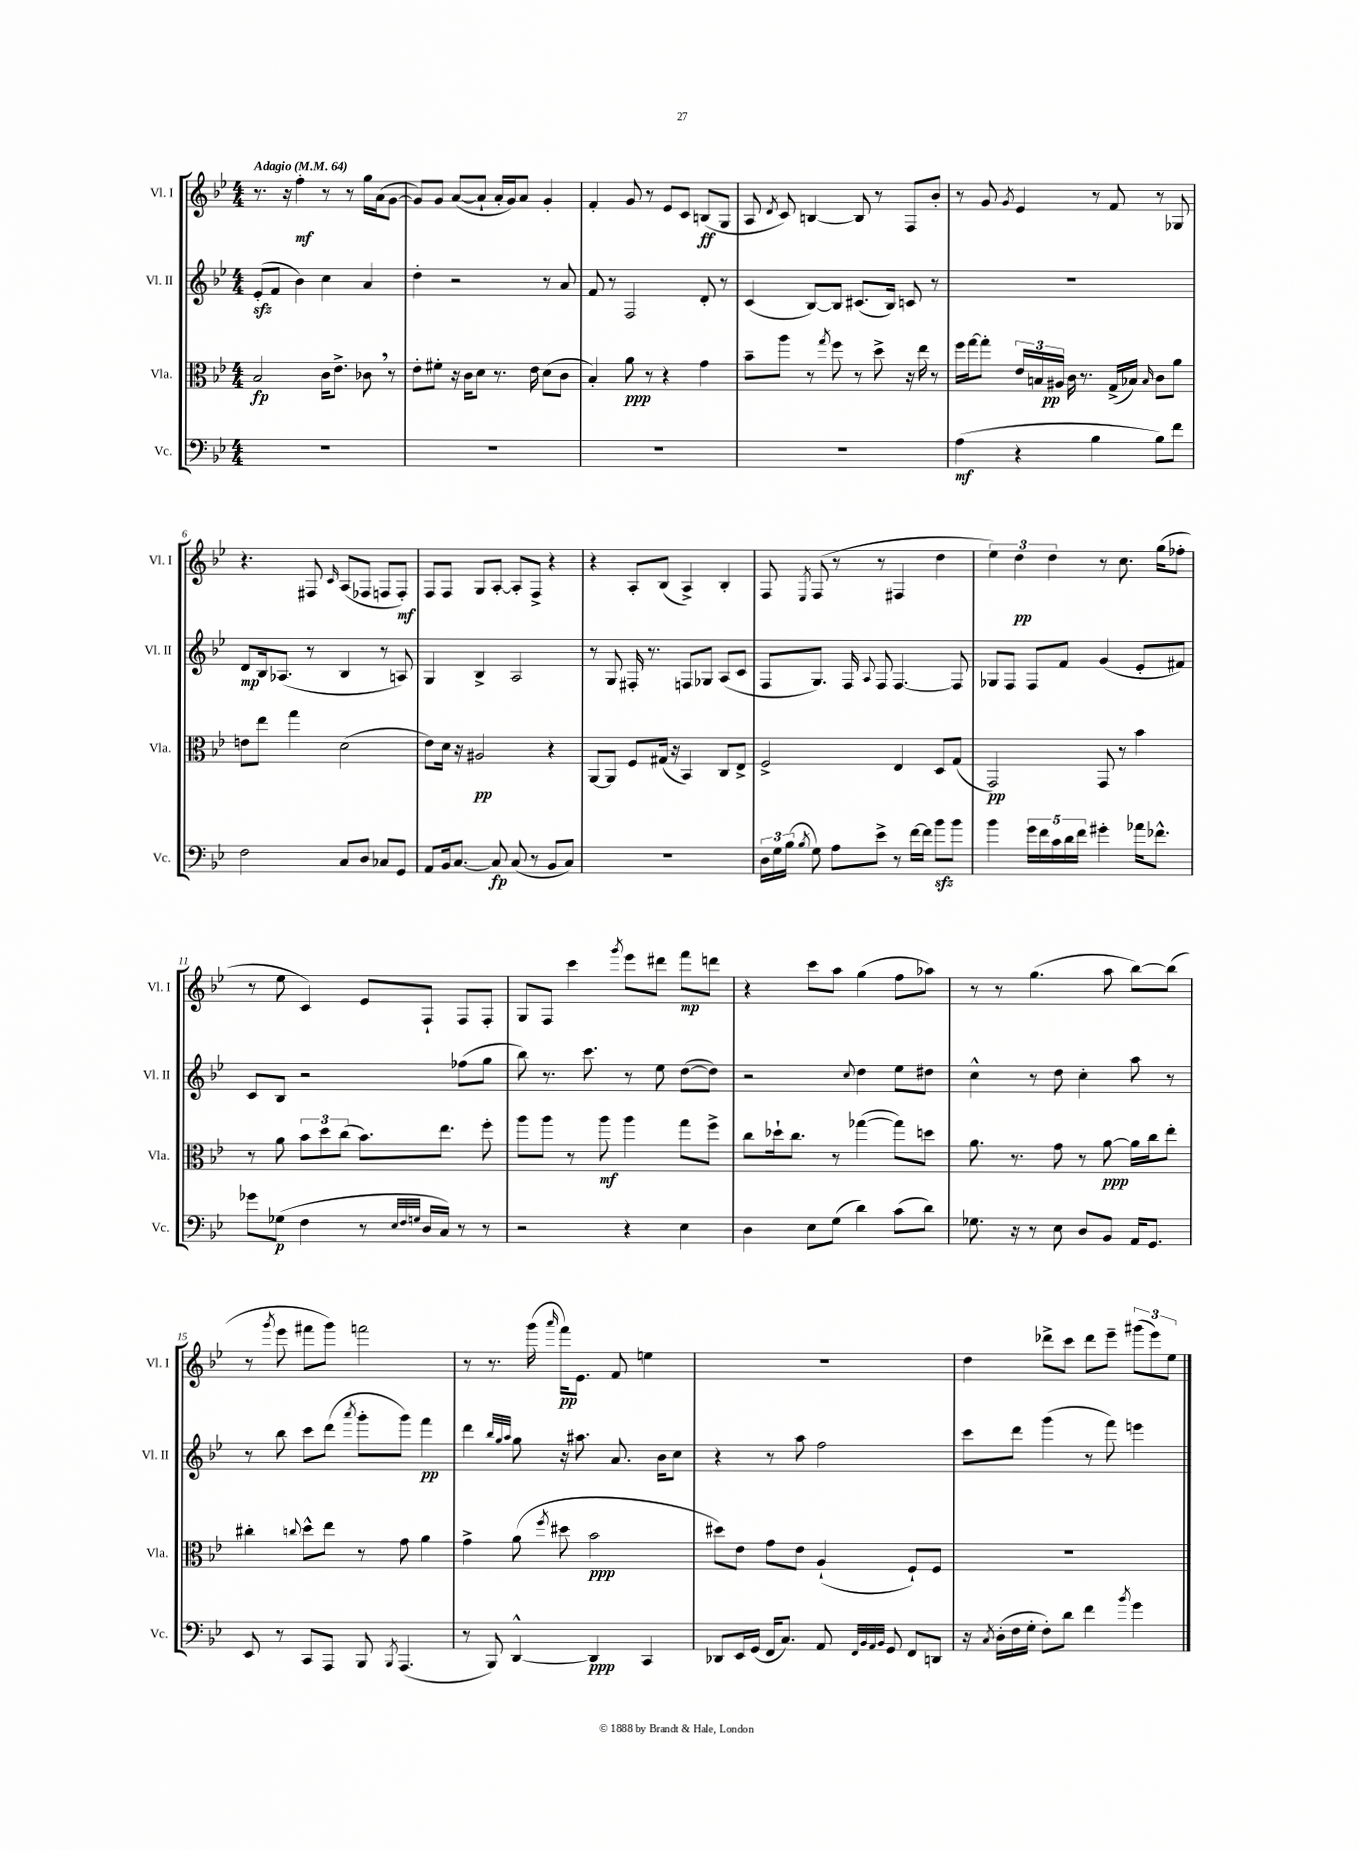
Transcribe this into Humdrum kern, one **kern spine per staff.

**kern	**kern	**kern	**kern
*staff4	*staff3	*staff2	*staff1
*clefF4	*clefC3	*clefG2	*clefG2
*k[b-e-]	*k[b-e-]	*k[b-e-]	*k[b-e-]
*M4/4	*M4/4	*M4/4	*M4/4
*MM64	*MM64	*MM64	*MM64
1r	2B-	(8e-'	8.r
.	.	8f	.
.	.	.	16r
.	.	4b-)	4ff'
.	16c	4cc	8r
.	8.e-^	.	.
.	.	.	8r
.	8c-	4a	16gg
.	.	.	(16a
.	8r	.	[8g
=	=	=	=
1r	8e-'	4dd'	8g])
.	8f#'	.	8g
.	16r	2r	([8a
.	16c	.	.
.	8d	.	8a`]
.	8.r	.	16a'
.	.	.	16g)
.	.	.	8a
.	16e-	.	.
.	(8d	8r	4g'
.	8c	8a	.
=	=	=	=
1r	4B-')	8f	4f'
.	.	8r	.
.	8a	2F	8g
.	8r	.	8r
.	4r	.	8e-
.	.	.	8c
.	4g	8d'	(8B
.	.	8r	8G
=	=	=	=
1r	8b-~	(4c	8A
.	.	.	8qd
.	8aa	.	8c)
.	8r	[8B-)	[4B
.	8qgg	.	.
.	8ff	8B-]	.
.	8r	(8.c#	8B]
.	8dd^	.	8r
.	.	16B-)	.
.	16r	8c	8F
.	16ee-	.	.
.	8r	8r	8b-'
=	=	=	=
(4A	16ff	1r	8r
.	[16gg	.	.
.	8gg']	.	8g
.	.	.	8qg
4r	24e-	.	4e-
.	24B	.	.
.	24A#	.	.
.	16c	.	.
.	8.r	.	.
4B-	.	.	8r
.	(16G^	.	8f
.	16B-)	.	.
.	16qqB-	.	.
8B-)	8c	.	8r
8f	8a	.	8G-
=	=	=	=
2F	8e	8d	4.r
.	8ee-	16B-	.
.	.	(8.A-	.
.	4gg	.	.
.	.	8r	8F#
.	.	.	16qqc
8C	(2d	4B-	(8A
8D	.	.	8F-
8C-	.	8r	8F
8GG	.	8A)	8F')
=	=	=	=
8AA	8e-)	4G	8F
16BB-	16d	.	8F
[8.C	16r	.	.
.	2A#	4B-^	8G
8C]	.	.	[8A'
(8C	.	2A	8A']
8r	.	.	8F^
8BB-	4r	.	4r
8C)	.	.	.
=	=	=	=
1r	[8AA	8r	4r
.	8AA]	8G	.
.	8F	16F#'	8A'
.	.	8.r	.
.	(16G#	.	(8B-
.	16r	.	.
.	4BB-)	8F	4A^)
.	.	8G-	.
.	8C	(8A	4B-'
.	8E-^	8c	.
=	=	=	=
24D	2F^	8F	8F
24G	.	.	.
(24B-	.	.	.
8qB-	.	.	8qE-
8G)	.	8.G)	(8F
8A	.	.	8r
.	.	16F	.
.	.	8qqA	.
8e-^	.	8F	8r
8r	4E-	[4.F	4F#
[16f	.	.	.
16f]	.	.	.
8b-	8D	.	4dd
8b-	(8G	8F]	.
=	=	=	=
4b-	2GG)	8G-	6ee-)
.	.	8F	.
.	.	.	6dd
20g	.	8F	.
20f	.	.	.
.	.	.	6dd
20c	.	.	.
.	.	8f	.
20d	.	.	.
20f	.	.	.
4g#'	8GG	(4g	8r
.	8r	.	8.cc
16a-	4b-	8e-'	.
8.f-^^	.	.	(16gg
.	.	8f#)	8ff-'
=	=	=	=
8g-	8r	8c	8r
(8G-	8a	8B-	8ee-
4F	12b-	2r	4c)
.	12dd	.	.
.	(12cc	.	.
8r	8.b-)	.	8e-
32qqE-	.	.	.
32qqF	.	.	.
32qqG	.	.	.
16D	.	.	8F`
16C)	8.ee-	.	.
8r	.	(8ff-	8F
8r	8ff'	8gg	8F'
=	=	=	=
2r	8aa	8bb-)	8G
.	8aa	8.r	8F
.	8r	.	4ccc
.	.	8.ccc	.
.	8aa	.	.
.	.	.	8qggg
4r	4aa	8r	8eee-
.	.	8ee-	8ddd#
4E-	8gg	([8dd	8fff
.	8ff^	8dd])	8ddd
=	=	=	=
4D	8cc	2r	4r
.	16dd-`	.	.
.	8.cc	.	.
8E-	.	.	8ccc
(8G	8r	.	8aa
.	.	8qqcc	.
4d)	([4gg-	4dd	(4gg
(8c	8gg-])	8ee-	8ff
8d)	8dd	8dd#	8aa-)
=	=	=	=
8.G-	8.a	4cc^^	8r
.	.	.	8r
16r	8.r	.	.
8r	.	8r	(4.gg
8E-	8g	8dd	.
8D	8r	4cc'	.
8BB-	[8a	.	8aa
16AA	16a]	8aa	[8bb-)
8.GG	16cc	.	.
.	8ee-'	8r	(8bb-]
=	=	=	=
8EE-	4cc#'	8r	8r
.	.	.	8qggg
8r	.	8bb-	8eee-
.	8qqcc	.	.
8CC	8dd^^	8ccc	8fff#
8AAA	8ee-	(8ddd	8ggg)
.	.	8qaaa	.
8BBB-	8r	8ggg'	2fff
8qBBB-	.	.	.
(4.AAA	8g	8ggg)	.
.	4a	4fff	.
=	=	=	=
8r	4g^	4ddd	8r
8BBB-)	.	.	8.r
.	.	32qqbb-	.
.	.	32qqgg	.
.	.	32qqaa	.
[4DD^^	(8a	8gg	.
.	.	.	(16ggg
.	8qff	.	16qqaaa
.	8dd#	16r	16fff)
.	.	8.aa#	8.e-
4DD]	2b-	.	.
.	.	8.a	8f
4CC	.	.	4ee
.	.	16b-	.
.	.	8cc	.
=	=	=	=
8DD-	8dd#)	4r	1r
16EE-	8e-	.	.
(16GG	.	.	.
16FF	8g	8r	.
8.C)	.	.	.
.	8e-	8aa	.
8AA	(4A`	2ff	.
32qqFF	.	.	.
32qqBB-	.	.	.
32qqAA	.	.	.
32qqBB-	.	.	.
8GG	.	.	.
8FF	8F`)	.	.
8DD	8F	.	.
=	=	=	=
16r	1r	8ccc	4dd
8qC	.	.	.
(16D'	.	.	.
16F	.	8ddd	.
16G'	.	.	.
8F')	.	(4ggg	8ddd-^
8d	.	.	8ccc
4f	.	8r	8ddd-
.	.	8fff)	8eee-~
8qb-	.	.	.
4g	.	4eee	(12ggg#
.	.	.	12eee-)
.	.	.	12ee-
==	==	==	==
*-	*-	*-	*-
